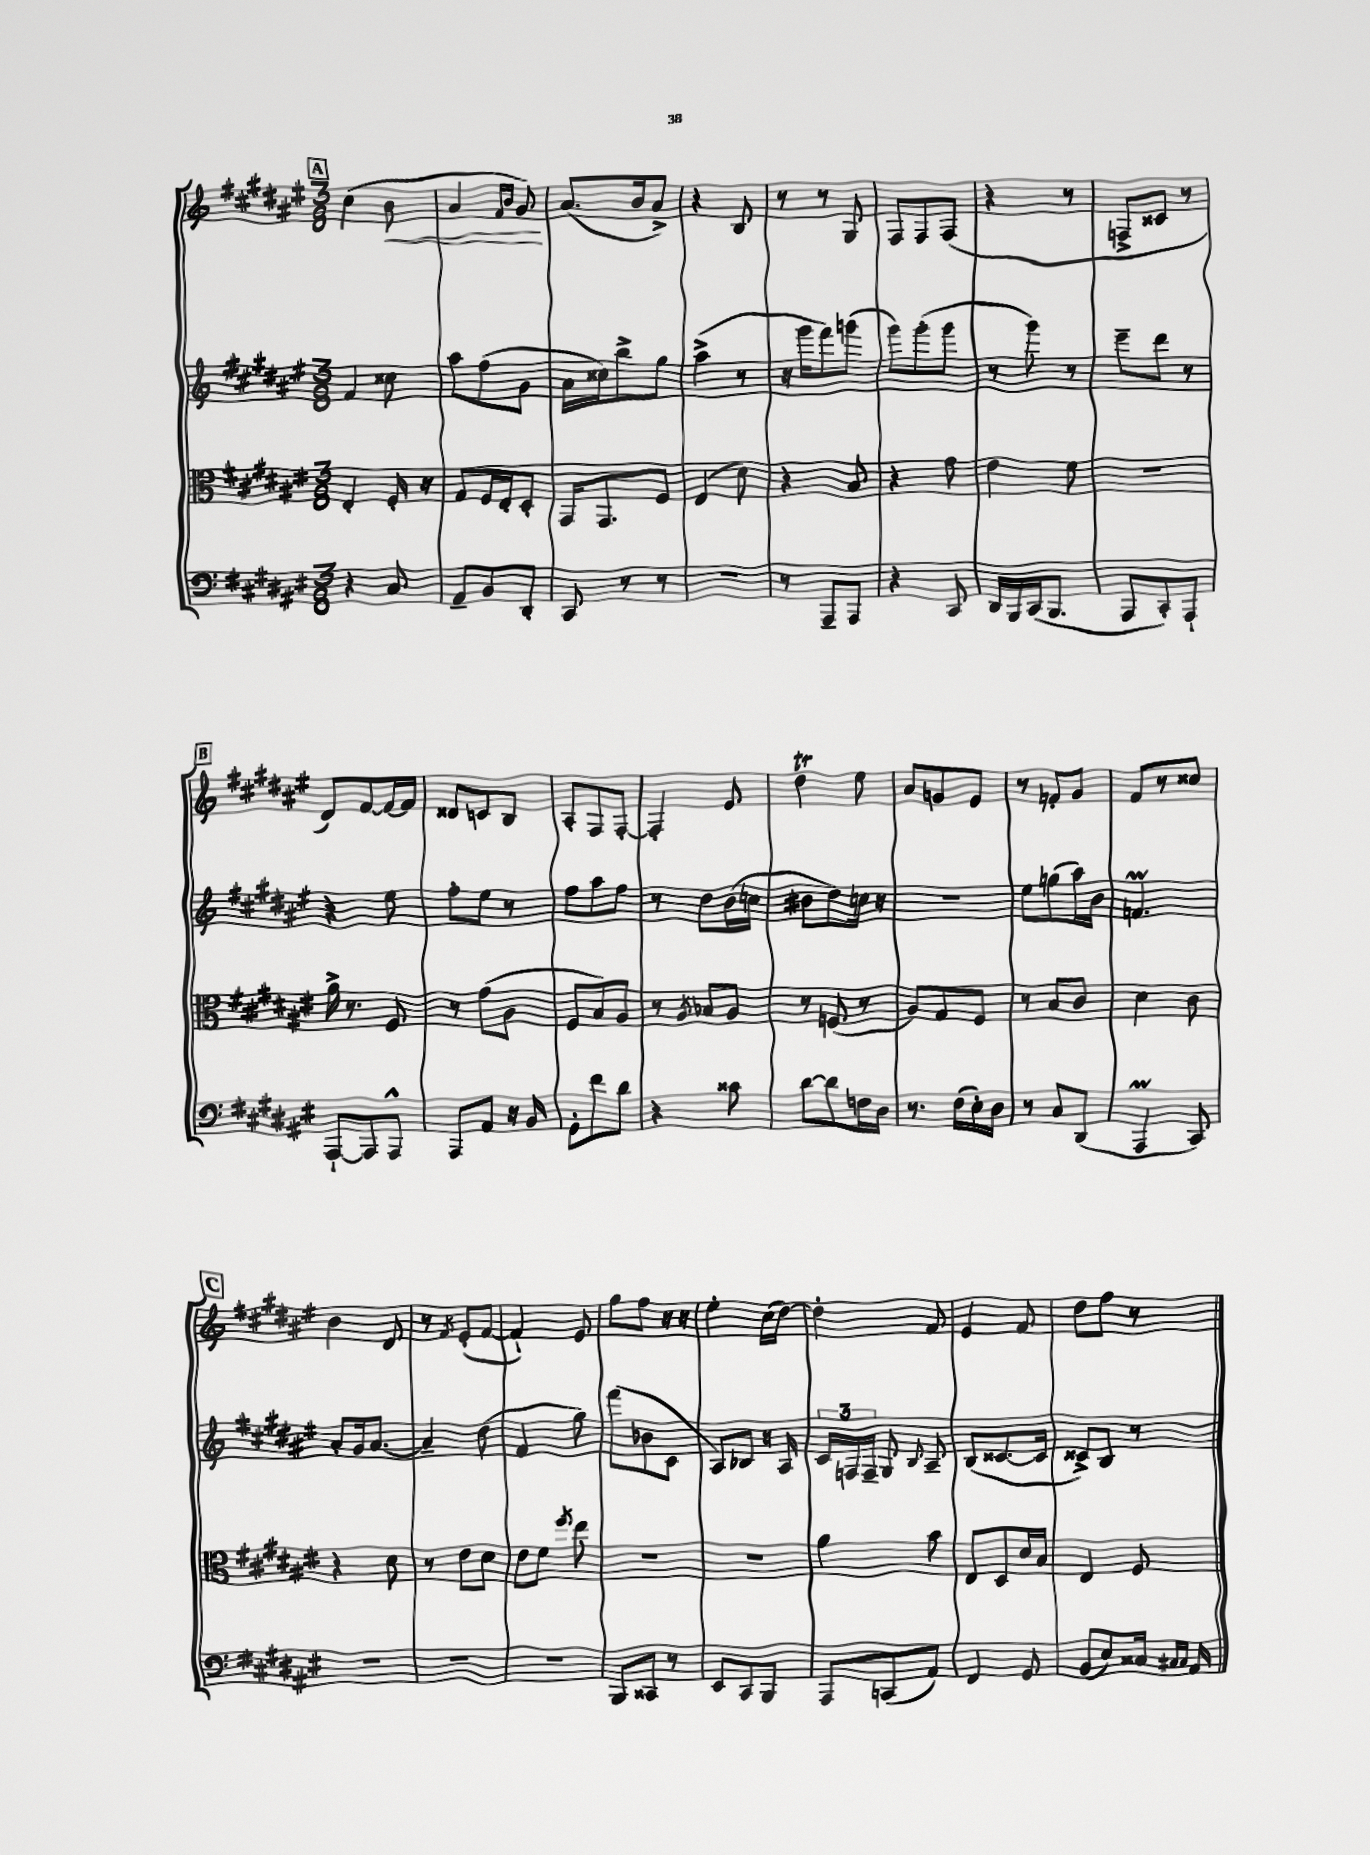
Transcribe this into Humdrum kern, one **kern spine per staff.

**kern	**kern	**kern	**kern
*staff4	*staff3	*staff2	*staff1
*clefF4	*clefC3	*clefG2	*clefG2
*k[f#c#g#d#a#e#]	*k[f#c#g#d#a#e#]	*k[f#c#g#d#a#e#]	*k[f#c#g#d#a#e#]
*M3/8	*M3/8	*M3/8	*M3/8
4r	4E#'	4f#	(4cc#
8C#	16F#'	8cc##	8b
.	16r	.	.
=	=	=	=
8AA#~	8G#	8aa#	4a#
8BB	16F#	(8ff#	.
.	16E#'	.	.
.	.	.	16qqf#
.	.	.	16qqb
8DD#'	8D#'	8g#	8g#)
=	=	=	=
8CC#	16GG#	16a#	(8.a#
.	8.GG#	16cc##)	.
8r	.	8bb^	.
.	.	.	16b
8r	8F#	8gg#	8a#^)
=	=	=	=
4.r	(4E#	(4aa#^	4r
.	8d#)	8r	8B
=	=	=	=
8r	4r	16r	8r
.	.	16ggg#	.
8AAA#~	.	8fff#)	8r
8AAA#	8B	(8ggg	8G#
=	=	=	=
4r	4r	8ggg#)	8F#
.	.	(8ggg#'	8F#
8CC#	8g#	8ggg#	(8F#
=	=	=	=
16DD#	4e#	8r	4r
16BBB	.	.	.
(16CC#	.	8ggg#)	.
8.BBB	.	.	.
.	8f#	8r	8r
=	=	=	=
8AAA#	4.r	8eee#~	8F^
8CC#')	.	8ddd#	8c##
8AAA#`	.	8r	8r
=	=	=	=
[8AAA#`	16a#^	4r	8d#)
.	8.r	.	.
8AAA#]	.	.	[8f#
8AAA#^^	8F#	8ee#	16f#_
.	.	.	16f#]
=	=	=	=
8AAA#	8r	8ff#'	8d##
8AA#	(8g#	8ee#	8c
16r	8A#	8r	8B
16BB	.	.	.
=	=	=	=
8GG#'	8F#	8ff#	8A#'
8f#	8B)	8aa#	8F#
8d#	8A#	8ff#	[8F#'
=	=	=	=
4r	8r	8r	4F#']
.	8qA#	.	.
.	8B-	8dd#	.
8c##	8A#	(16b	8e#
.	.	16cc	.
=	=	=	=
[8d#	8r	8b#	4dd#
8d#]	(8F	8dd#)	.
16F	8r	16cc	8ee#
16D#	.	16r	.
=	=	=	=
8.r	8A#)	4.r	8a#
.	8G#	.	8g
(16F#	.	.	.
16E#')	8F#	.	8e#
16D#	.	.	.
=	=	=	=
8r	8r	8ee#	8r
8C#	8B	(8gg	8f'
(8DD#	8c#	16aa#)	8g#
.	.	16b	.
=	=	=	=
4AAA#	4d#	4.f	8f#
.	.	.	8r
8CC#)	8c#	.	8cc##
=	=	=	=
4.r	4r	8a#'	4b
.	.	16g#	.
.	.	[8.a#	.
.	8d#	.	8d#
=	=	=	=
4.r	8r	4a#~]	8r
.	.	.	8qf#
.	8e#	.	(8e#'
.	8d#	(8dd#	[8f#
=	=	=	=
4.r	8e#	4f#	4f#`])
.	8f#	.	.
.	8qff#	.	.
.	8ee#	8gg#)	8e#
=	=	=	=
8BBB	4.r	(8fff#	8gg#
8CC##	.	8b-	8ff#
8r	.	8c#	16r
.	.	.	16r
=	=	=	=
8EE#	4.r	8A#)	4ee#'
8CC#	.	8B-	.
8BBB	.	16r	(16cc#
.	.	16A#	[16dd#)
=	=	=	=
8AAA#	4a#	24c#	4dd#']
.	.	24F	.
.	.	24F~	.
(8CC	.	8G#	.
.	.	8qqB	.
8AA#)	8b	8A#~	8f#
=	=	=	=
4FF#	8E#	(8B	4e#
.	8D#	[8.c##	.
8GG#	16d#	.	8f#
.	16B	16c##]	.
=	=	=	=
(8BB	4E#	8c##^)	8dd#
8E#)	.	8B	8ff#
16C##	8F#	8r	8r
16qqC#	.	.	.
16qqC#	.	.	.
16AA#	.	.	.
==	==	==	==
*-	*-	*-	*-
